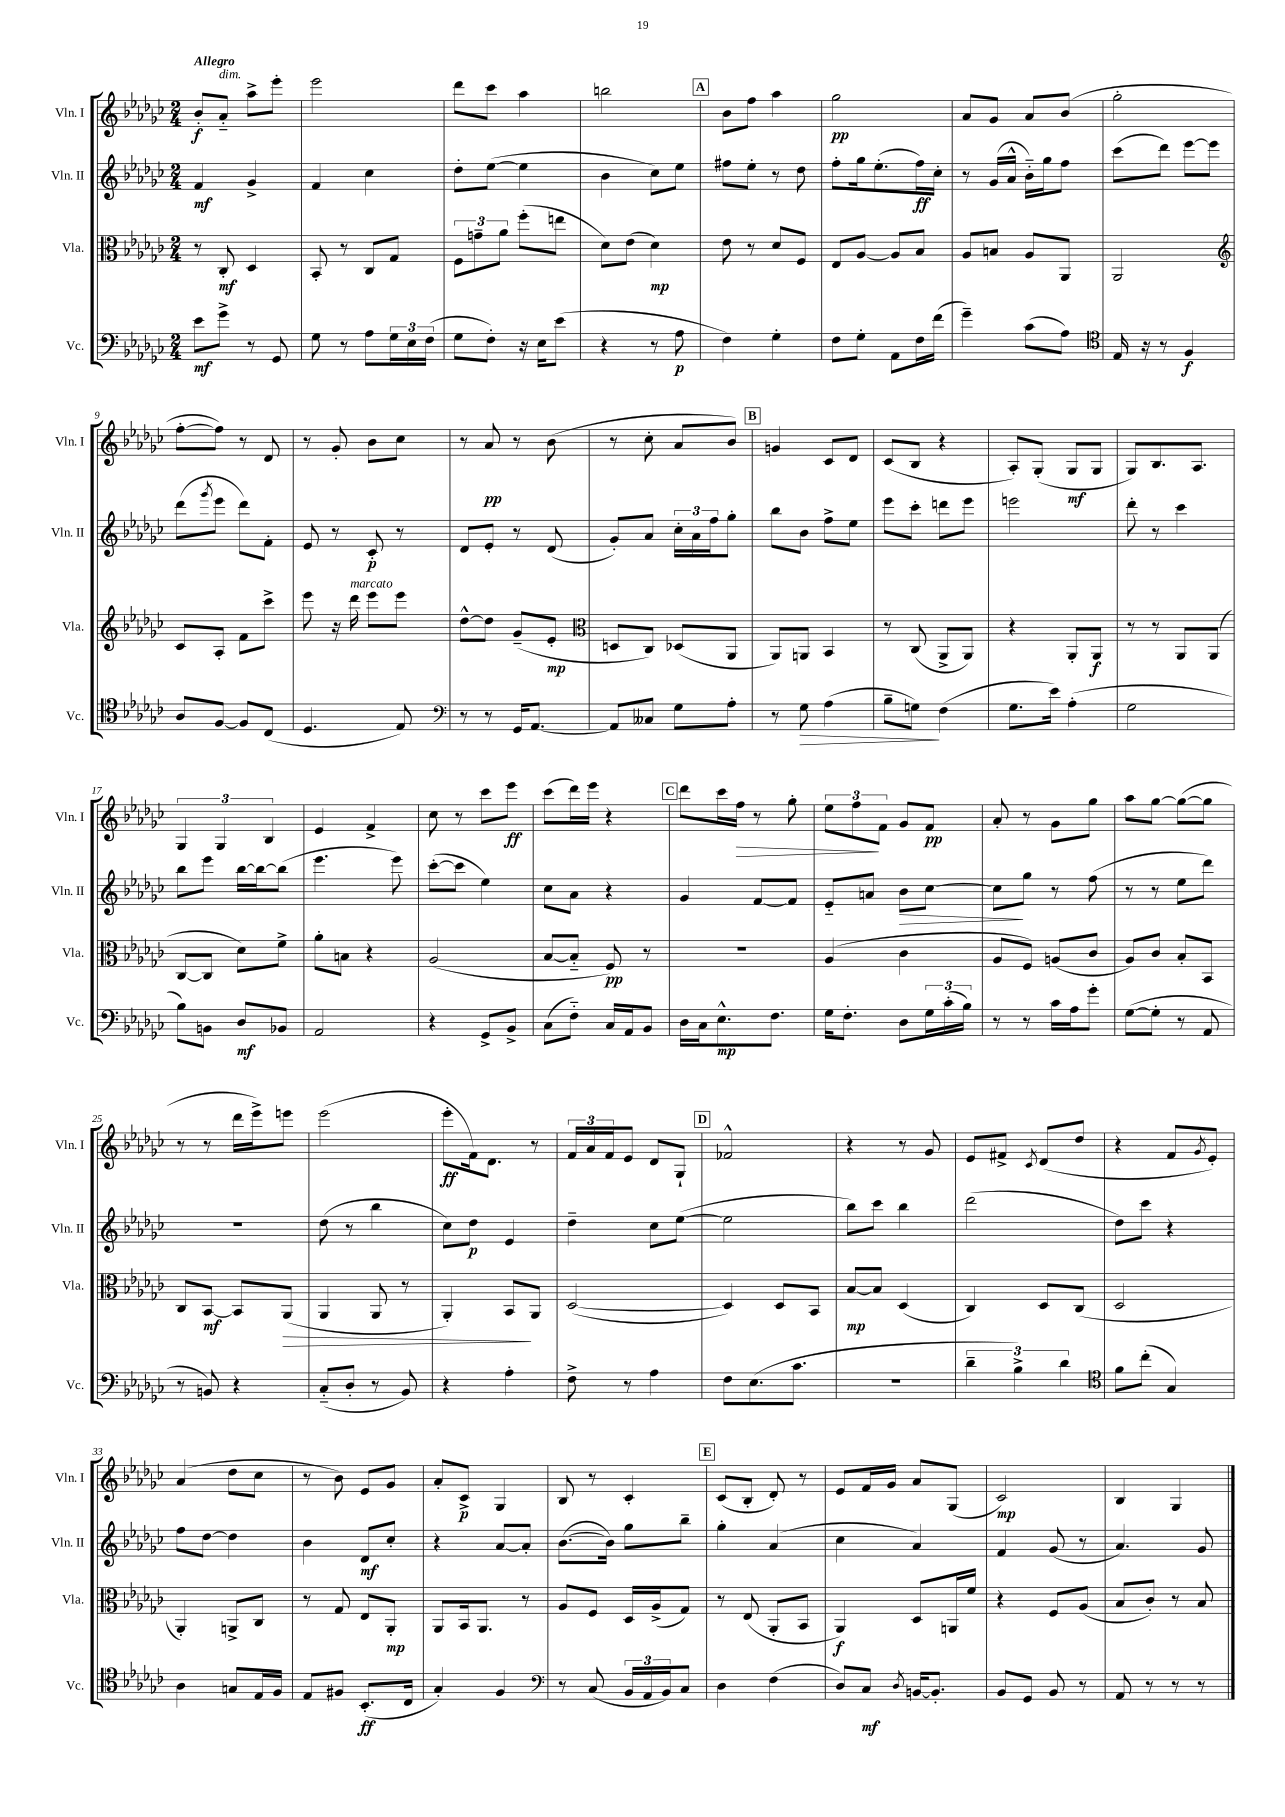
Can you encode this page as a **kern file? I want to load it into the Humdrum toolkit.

**kern	**kern	**kern	**kern
*staff4	*staff3	*staff2	*staff1
*clefF4	*clefC3	*clefG2	*clefG2
*k[b-e-a-d-g-c-]	*k[b-e-a-d-g-c-]	*k[b-e-a-d-g-c-]	*k[b-e-a-d-g-c-]
*M2/4	*M2/4	*M2/4	*M2/4
8e-	8r	4f	8b-'
8g-^	8C-'	.	8a-'~
8r	4D-	4g-^	8aa-^
8GG-	.	.	8eee-'
=	=	=	=
8G-	8BB-'	4f	2eee-
8r	8r	.	.
8A-	8C-	4cc-	.
24G-	8G-	.	.
24E-	.	.	.
(24F	.	.	.
=	=	=	=
8G-	12F	8dd-'	8ddd-
.	12g~	.	.
8F')	.	([8ee-	8ccc-
.	12a-	.	.
16r	(8ff'	4ee-]	4aa-
16E-	.	.	.
(8e-	8ee	.	.
=	=	=	=
4r	8d-)	4b-	2bb
.	(8e-	.	.
8r	4d-)	8cc-)	.
8A-	.	8ee-	.
=	=	=	=
4F)	8e-	8ff#	8b-
.	8r	8ee-'	8ff
4G-'	8d-	8r	4aa-
.	8F	8dd-	.
=	=	=	=
8F	8E-	8ff'	2gg-
8G-'	[8A-	16gg-	.
.	.	(8.ee-'	.
8AA-	8A-]	.	.
16F	8B-	16ff)	.
(16f	.	16cc-'	.
=	=	=	=
4g-~)	8A-	8r	8a-
.	8B	(16g-	8g-
.	.	16a-^^	.
(8c-	8A-	16b-'~)	8a-
.	.	16gg-	.
8A-)	8AA-	8ff	(8b-
=	=	=	=
*clefC4	*	*	*
16E-	2AA-	(8ccc-	2gg-'
16r	.	.	.
8r	.	8ddd-)	.
4F	.	[8eee-	.
.	.	8eee-]	.
=	=	=	=
*	*clefG2	*	*
8A-	8c-	(8ddd-	[8ff'
.	.	8qggg-	.
[8F	8A-'	8eee-	8ff])
8F]	8f	8ddd-)	8r
(8C-	8ccc-^	8f'	8d-
=	=	=	=
4.D-	8eee-	8e-	8r
.	16r	8r	8g-'
.	16ddd-	.	.
.	8eee-	8c-'	8b-
8E-)	8eee-	8r	8cc-
=	=	=	=
*clefF4	*	*	*
8r	[8dd-^^	8d-	8r
8r	8dd-]	8e-'	8a-
16GG-	(8g-~	8r	8r
[8.AA-	.	.	.
.	8e-'	(8d-	(8b-
=	=	=	=
*	*clefC3	*	*
8AA-]	8D	8g-')	8r
8C--	8C-)	8a-	8cc-'
8G-	(8D-	24cc-'	8a-
.	.	24a-	.
.	.	24ff	.
8A-'	8AA-	8gg-'	8b-)
=	=	=	=
8r	8AA-)	8bb-	4g
8G-	8AA	8b-	.
(4A-	4BB-	8ff^	8c-
.	.	8ee-	8d-
=	=	=	=
8B-~	8r	8eee-	(8c-
8G)	(8C-	8ccc-'	8B-
(4F	8AA-^	8ddd	4r
.	8AA-)	8eee-	.
=	=	=	=
8.G-	4r	2eee	8A-')
.	.	.	(8G-'
16e-)	.	.	.
(4A-'	8AA-'	.	8G-
.	8AA-	.	8G-
=	=	=	=
2G-	8r	8ddd-'	8G-)
.	8r	8r	8.B-
.	8AA-	4ccc-	.
.	.	.	8.A-
.	(8AA-	.	.
=	=	=	=
8B-)	[8C-	8bb-	6G-
8BB	8C-]	8eee-	.
.	.	.	6G-
8D-	8d-)	[16bb-	.
.	.	16bb-_	.
.	.	.	6B-
8BB-	8f^	(8bb-]	.
=	=	=	=
2AA-	8a-'	4.eee-	4e-
.	8B	.	.
.	4r	.	4f^
.	.	8eee-)	.
=	=	=	=
4r	(2A-	([8ccc-'	8cc-
.	.	8ccc-]	8r
8GG-^	.	4ee-)	8ccc-
8BB-^	.	.	8eee-
=	=	=	=
(8C-	[8B-	8cc-	(8ccc-
8F'~)	8B-'~]	8a-	16ddd-)
.	.	.	16eee-
16C-	8F)	4r	4r
16AA-	.	.	.
8BB-	8r	.	.
=	=	=	=
16D-	2r	4g-	8ddd-
16C-	.	.	.
8.E-^^	.	.	16ccc-
.	.	.	16ff
.	.	[8f	8r
8.F	.	.	.
.	.	8f]	8gg-'
=	=	=	=
16G-	(4A-	8e-'~	12ee-
8.F'	.	.	.
.	.	.	12ff
.	.	8a	.
.	.	.	12f
8D-	4c-	8b-	8g-
24G-	.	[8cc-	8f
(24c-'	.	.	.
24B-)	.	.	.
=	=	=	=
8r	8A-	8cc-]	8a-'
8r	8F)	8gg-	8r
16c-	(8A	8r	8g-
16A-	.	.	.
8g-'	8c-	(8ff	8gg-
=	=	=	=
([8G-	8A-)	8r	8aa-
8G-']	8c-	8r	[8gg-
8r	8B-'	8ee-	(8gg-_
8AA-	8BB-	8ddd-)	8gg-]
=	=	=	=
8r	8C-	2r	8r
8BB)	[8BB-	.	8r
4r	8BB-]	.	16ddd-
.	.	.	16eee-^)
.	(8AA-	.	8eee
=	=	=	=
(8C-'~	4AA-	(8dd-	(2eee-
8D-'	.	8r	.
8r	8AA-	4bb-	.
8BB-)	8r	.	.
=	=	=	=
4r	4AA-')	8cc-)	8eee-'
.	.	8dd-	16f)
.	.	.	8.d-
4A-'	8BB-	4e-	.
.	8AA-	.	8r
=	=	=	=
8F^	([2D-	4dd-~	24f
.	.	.	24a-
.	.	.	24f
8r	.	.	8e-
4A-	.	8cc-	8d-
.	.	([8ee-	8G-`
=	=	=	=
8F	4D-])	2ee-]	2f-^^
(8.E-	.	.	.
.	8D-	.	.
8.c-	.	.	.
.	8BB-	.	.
=	=	=	=
2r	[8B-	8bb-)	4r
.	8B-]	8ccc-	.
.	(4D-	4bb-	8r
.	.	.	8g-
=	=	=	=
6d-~	4C-)	(2ddd-	8e-
.	.	.	8f#^
6B-^)	.	.	.
.	.	.	8qc-
.	8D-	.	(8d-
6d-	.	.	.
.	(8C-	.	8dd-
=	=	=	=
*clefC4	*	*	*
8f	2D-	8dd-)	4r
(8cc-'	.	8ccc-	.
4G-)	.	4r	8f
.	.	.	8qg-
.	.	.	8e-')
=	=	=	=
4A-	4AA-')	8ff	(4a-
.	.	[8dd-	.
8G	8AA^	4dd-]	8dd-
16E-	8C-	.	8cc-
16F	.	.	.
=	=	=	=
8E-	8r	4b-	8r
8F#	8G-	.	8b-)
(8.BB-'	8E-	8d-	8e-
.	8AA-'	8cc-'	8g-
16C-	.	.	.
=	=	=	=
4G-')	8AA-	4r	8a-'
.	16BB-	.	8c-^
.	8.AA-	.	.
4F	.	[8a-	4G-
.	8r	8a-']	.
=	=	=	=
*clefF4	*	*	*
8r	8A-	([8.b-	8B-
(8C-	8F	.	8r
.	.	16b-])	.
24BB-	16D-	8gg-	4c-'
24AA-	.	.	.
.	(16A-^	.	.
24BB-)	.	.	.
8C-	8G-)	8bb-~	.
=	=	=	=
4D-	8r	4gg-'	(8c-
.	(8E-	.	8B-'
(4F	8AA-'	(4a-	8d-')
.	8BB-	.	8r
=	=	=	=
8D-)	4AA-)	4cc-	8e-
8C-	.	.	16f
.	.	.	16g-
8qD-	.	.	.
[16BB	8D-	4a-)	8a-
8.BB']	.	.	.
.	16AA	.	(8G-
.	16f	.	.
=	=	=	=
8BB-	4r	4f	2c-)
8GG-	.	.	.
8BB-	8F	(8g-	.
8r	(8A-	8r	.
=	=	=	=
8AA-	8B-	4.a-)	4B-
8r	8c-')	.	.
8r	8r	.	4G-
8r	8B-	8g-	.
==	==	==	==
*-	*-	*-	*-
